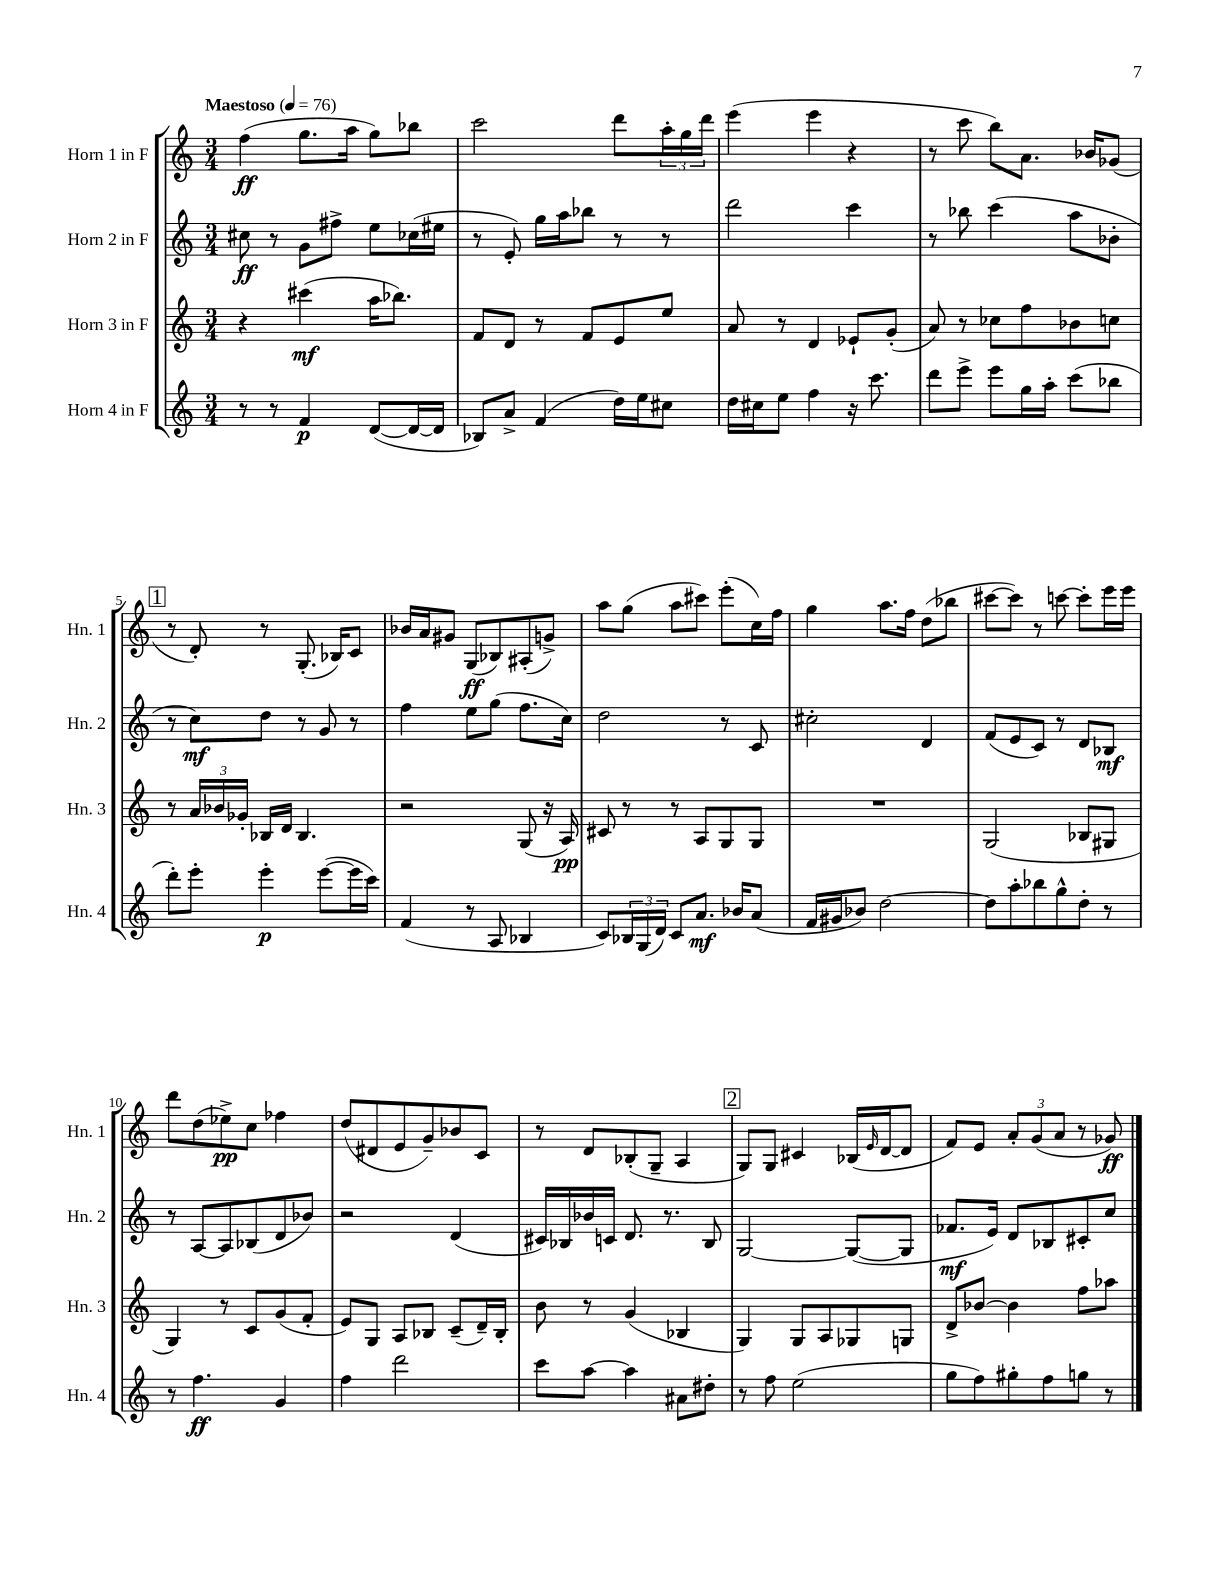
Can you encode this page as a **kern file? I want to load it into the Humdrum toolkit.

**kern	**dynam	**kern	**dynam	**kern	**dynam	**kern	**dynam
*part4	*part4	*part3	*part3	*part2	*part2	*part1	*part1
*staff4	*staff4	*staff3	*staff3	*staff2	*staff2	*staff1	*staff1
*I"Horn 4 in F	*	*I"Horn 3 in F	*	*I"Horn 2 in F	*	*I"Horn 1 in F	*
*I'Hn. 4	*	*I'Hn. 3	*	*I'Hn. 2	*	*I'Hn. 1	*
*clefG2	*	*clefG2	*	*clefG2	*	*clefG2	*
*k[]	*	*k[]	*	*k[]	*	*k[]	*
*M3/4	*	*M3/4	*	*M3/4	*	*M3/4	*
*MM76	*	*MM76	*	*MM76	*	*MM76	*
=1	=1	=1	=1	=1	=1	=1	=1
!	!	!	!	!	!	!LO:TX:a:B:t=Maestoso	!
8r	.	4r	.	8cc#X\	ff	(4ff\	ff
8r	.	.	.	8r	.	.	.
4f/	p	(4ccc#X\	mf	8g\L	.	8.gg\L	.
.	.	.	.	8ff#X^\J	.	.	.
.	.	.	.	.	.	16aa\Jk	.
([8d/L	.	16aa\KL	.	8ee\L	.	8gg\L)	.
.	.	8.bb-X\J)	.	.	.	.	.
16d/L_	.	.	.	(16cc-X\L	.	8bb-X\J	.
16d/JJ]	.	.	.	16ee#X\JJ	.	.	.
=2	=2	=2	=2	=2	=2	=2	=2
8B-X/L)	.	8f/L	.	8r	.	2ccc\	.
8a^/J	.	8d/J	.	8e'/)	.	.	.
(4f/	.	8r	.	16gg\LL	.	.	.
.	.	.	.	16aa\J	.	.	.
.	.	8f/L	.	8bb-X\J	.	.	.
16dd\LL)	.	8e/	.	8r	.	8ddd\L	.
16ee\J	.	.	.	.	.	.	.
8cc#X\J	.	8ee/J	.	8r	.	24aa'\L	.
.	.	.	.	.	.	24gg\	.
.	.	.	.	.	.	24ddd\JJ	.
=3	=3	=3	=3	=3	=3	=3	=3
16dd\LL	.	8a/	.	2ddd\	.	(4eee\	.
16cc#X\J	.	.	.	.	.	.	.
8ee\J	.	8r	.	.	.	.	.
4ff\	.	4d/	.	.	.	4eee\	.
16r	.	8e-X`/L	.	4ccc\	.	4r	.
8.ccc\	.	.	.	.	.	.	.
.	.	(8g'/J	.	.	.	.	.
=4	=4	=4	=4	=4	=4	=4	=4
8ddd\L	.	8a/)	.	8r	.	8r	.
8eee^\J	.	8r	.	8bb-X\	.	8ccc\	.
8eee\L	.	8cc-X\L	.	(4ccc\	.	8bb\L)	.
16gg\L	.	8ff\	.	.	.	8.a\J	.
16aa'\JJ	.	.	.	.	.	.	.
(8ccc\L	.	8b-X\	.	8aa\L	.	.	.
.	.	.	.	.	.	16b-X/KL	.
8bb-X\J	.	8ccn\J	.	8b-X'\J	.	(8g-X/J	.
!!LO:LB:g=z
!!LO:REH:place=s1:t=1
=5	=5	=5	=5	=5	=5	=5	=5
8ddd'\L)	.	8r	.	8r	.	8r	.
8eee'\J	.	24a/LL	.	8cc\L)	mf	8d'/)	.
.	.	24b-X/	.	.	.	.	.
.	.	24g-X'/JJ	.	.	.	.	.
4eee'\	p	16B-X/LL	.	8dd\J	.	8r	.
.	.	16d/JJ	.	.	.	.	.
.	.	4.B-/	.	8r	.	(8.G'/	.
([8eee\L	.	.	.	8g/	.	.	.
.	.	.	.	.	.	16B-X/KL)	.
16eee\L]	.	.	.	8r	.	8c/J	.
16ccc\JJ)	.	.	.	.	.	.	.
=6	=6	=6	=6	=6	=6	=6	=6
(4f/	.	2r	.	4ff\	.	16b-X/LL	.
.	.	.	.	.	.	16a/J	.
.	.	.	.	.	.	8g#X/J	.
8r	.	.	.	8ee\L	.	(8G/L	ff
8A/	.	.	.	(8gg\J	.	8B-X/)	.
4B-X/	.	(8G/	.	8.ff\L	.	(8A#X'/	.
.	.	16r	.	.	.	8gn^/J)	.
.	.	16A/)	pp	16cc\Jk)	.	.	.
=7	=7	=7	=7	=7	=7	=7	=7
8c/L)	.	8c#X/	.	2dd\	.	8aa\L	.
24B-X/L	.	8r	.	.	.	(8gg\J	.
(24G/	.	.	.	.	.	.	.
24d/JJ)	.	.	.	.	.	.	.
8c/L	.	8r	.	.	.	8aa\L	.
8.a/J	mf	8A/L	.	.	.	8ccc#X\J)	.
.	.	8G/	.	8r	.	(8eee'\L	.
16b-X/KL	.	.	.	.	.	.	.
(8a/J	.	8G/J	.	8c/	.	16cc\L)	.
.	.	.	.	.	.	16ff\JJ	.
=8	=8	=8	=8	=8	=8	=8	=8
16f/LL	.	2.r	.	2cc#X'\	.	4gg\	.
16g#X/J	.	.	.	.	.	.	.
8b-X/J)	.	.	.	.	.	.	.
[2dd\	.	.	.	.	.	8.aa\L	.
.	.	.	.	.	.	16ff\Jk	.
.	.	.	.	4d/	.	(8dd\L	.
.	.	.	.	.	.	8bb-X\J	.
=9	=9	=9	=9	=9	=9	=9	=9
8dd\L]	.	(2G/	.	(8f/L	.	[8ccc#X\L	.
8aa'\	.	.	.	8e/	.	8ccc#\J])	.
8bb-X\	.	.	.	8c/J)	.	8r	.
8gg^^\	.	.	.	8r	.	[8cccn\	.
8dd'\J	.	8B-X/L	.	8d/L	.	8ccc'\L]	.
8r	.	8G#X/J	.	8B-X/J	mf	16eee\L	.
.	.	.	.	.	.	16eee\JJ	.
!!LO:LB:g=z
=10	=10	=10	=10	=10	=10	=10	=10
8r	.	4G/)	.	8r	.	8ddd\L	.
4.ff\	ff	.	.	[8A/L	.	(8dd\	.
.	.	8r	.	8A/]	.	8ee-X^\)	pp
.	.	8c/L	.	(8B-X/	.	8cc\J	.
4g/	.	(8g/	.	8d/	.	4ff-X\	.
.	.	8f'/J	.	8b-X/J)	.	.	.
=11	=11	=11	=11	=11	=11	=11	=11
4ff\	.	8e/L)	.	2r	.	(8dd/L	.
.	.	8G/J	.	.	.	8d#X/	.
2ddd\	.	8A/L	.	.	.	8e/	.
.	.	8B-X/J	.	.	.	8g~/)	.
.	.	(8c~/L	.	(4d/	.	8b-X/	.
.	.	16d~/L)	.	.	.	8c/J	.
.	.	16B-'/JJ	.	.	.	.	.
=12	=12	=12	=12	=12	=12	=12	=12
8ccc\L	.	8b\	.	16c#X/LL)	.	8r	.
.	.	.	.	16B-X/	.	.	.
[8aa\J	.	8r	.	16b-X/	.	8d/L	.
.	.	.	.	16cn/JJ	.	.	.
4aa\]	.	(4g/	.	8.d/	.	(8B-X'/	.
.	.	.	.	.	.	8G~/J	.
.	.	.	.	8.r	.	.	.
8a#X\L	.	4B-X/	.	.	.	4A/	.
8dd#X'\J	.	.	.	8B-/	.	.	.
!!LO:REH:place=s1:t=2
=13	=13	=13	=13	=13	=13	=13	=13
8r	.	4G/)	.	[2G/	.	8G/L)	.
8ff\	.	.	.	.	.	8G/J	.
(2ee\	.	8G/L	.	.	.	4c#X/	.
.	.	8A/	.	.	.	.	.
.	.	8G-X/	.	(8G/L_	.	(16B-X/LL	.
.	.	.	.	.	.	16qqe/	.
.	.	.	.	.	.	[16d/J	.
.	.	8Gn/J	.	8G/J]	.	8d/J]	.
=14	=14	=14	=14	=14	=14	=14	=14
8gg\L	.	8d^/L	.	8.f-X/L	mf	8f/L)	.
8ff\)	.	[8b-X/J	.	.	.	8e/J	.
.	.	.	.	16e/Jk)	.	.	.
8gg#X'\	.	4b-\]	.	8d/L	.	12a'/L	.
.	.	.	.	.	.	(12g/	.
8ff\	.	.	.	8B-X/	.	.	.
.	.	.	.	.	.	12a/J	.
8ggn\J	.	8ff\L	.	8c#X'/	.	8r	.
8r	.	8aa-X\J	.	8cc/J	.	8g-X/)	ff
==	==	==	==	==	==	==	==
*-	*-	*-	*-	*-	*-	*-	*-
